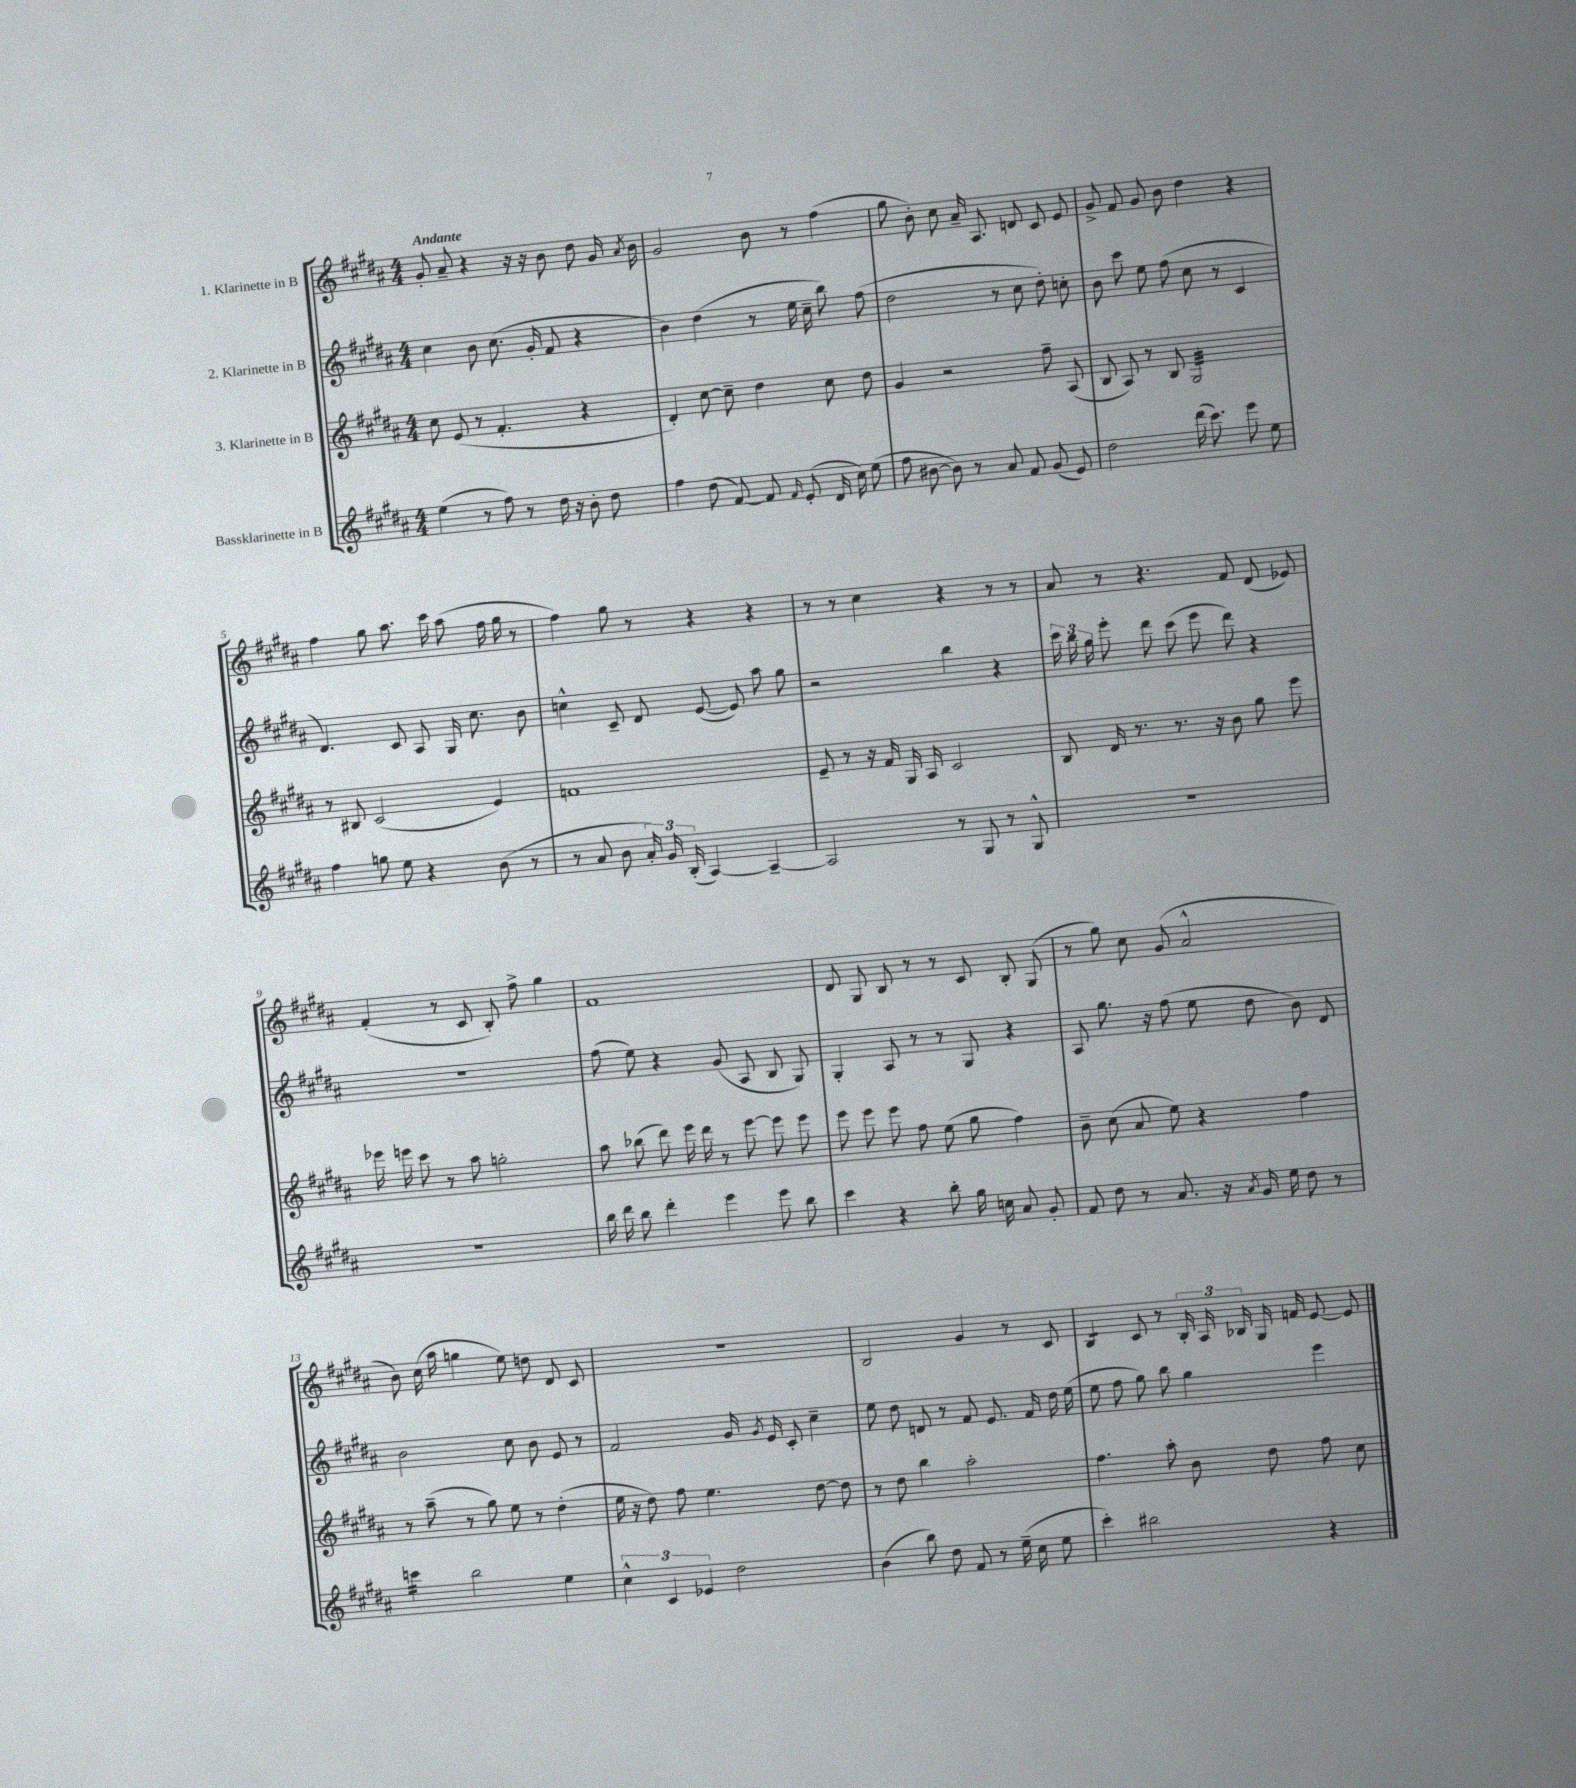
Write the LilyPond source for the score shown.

<<
\new StaffGroup <<
\new Staff = "s0" \with { instrumentName = "1. Klarinette in B" } {
    \clef treble \key b \major \numericTimeSignature \time 4/4 \tempo "Andante"
    \autoBeamOff gis'8-. ais'8-- r4 r16 r16 b'8 dis''8 gis'16 \acciaccatura { ais'8 } b'16 |
    gis'2 b'8 r8 fis''4( |
    gis''8 b'8-.) cis''8 ais'16-- ais8. d'8 cis'8 e'8 |
    gis'8-> fis'8 gis'8 b'8 dis''4 r4 |
    fis''4 gis''8 ais''8. cis'''16 ais''8( fis''16 gis''16 r8 |
    fis''4) gis''8 r8 r4 r4 |
    r8 r8 cis''4 r4 r8 r8 |
    ais'8 r8 r4. fis'8 dis'8( ees'8) |
    fis'4-.( r8 cis'8 b8-.) fis''8-> gis''4 |
    fis'1 |
    dis'8 gis8 b8 r8 r8 cis'8 b8-. gis8( |
    r8 gis''8) cis''8 gis'8( ais'2-^ |
    b'8) cis''16( ais''16 g''4 e''8) d''8 dis'8 cis'8 |
    R1 |
    b2 gis'4 r8 cis'8 |
    b4:8 cis'8 r8 \tuplet 3/2 { b16-. ais16 bes16 } gis16 f'16 e'8~ e'8 \bar "|." |
}
\new Staff = "s1" \with { instrumentName = "2. Klarinette in B" } {
    \clef treble \key b \major \numericTimeSignature \time 4/4
    \autoBeamOff cis''4 b'8 cis''8.( gis'16-. fis'8 r4 |
    b'4) dis''4( r8 e''16 cis''16-- b''8) fis''8( |
    dis''2 r8 cis''8 dis''8-.) c''8-. |
    b'8 cis'''8 e''8 fis''8( cis''8 r8 cis'4 |
    dis'4.) cis'8 ais8 gis16 cis''8. b'8 |
    c''4-^ cis'8-- dis'8 e'8~( e'8) ais''8 gis''8 |
    r2 b''4 r4 |
    \tuplet 3/2 { cis'''16 b''16 gis''16 } e'''8-. dis'''8 cis'''8( e'''8 dis'''8) r4 |
    R1 |
    fis''8( e''8) r4 gis'8( ais8 b8 gis8) |
    gis4-. ais8 r8 r8 gis8 r4 |
    ais8 gis''8. r16 fis''8( e''8 dis''8 b'8) dis'8 |
    b'2 cis''8 b'8 e'8 r8 |
    fis'2 gis'16 \acciaccatura { gis'8 } e'16 cis'8-. cis''4-- |
    e''8 dis''8 d'8 r8 fis'8 e'8. fis'16 dis''16 e''16( |
    e''8 fis''8 gis''8) b''8 gis''4 e'''4 \bar "|." |
}
\new Staff = "s2" \with { instrumentName = "3. Klarinette in B" } {
    \clef treble \key b \major \numericTimeSignature \time 4/4
    \autoBeamOff cis''8 e'8( r8 fis'4.-. r4 |
    dis'4-.) cis''8~ cis''8-- dis''4 cis''8 dis''8 |
    gis'4 r2 fis''8-- ais8( |
    b8 ais8) r8 b8 gis2:32 |
    r8 bis8 cis'2( e'4) |
    f'1 |
    e'8-- r8 r16 fis'16 gis16 ais16 cis'2 |
    b8 dis'16 r8. r8. r16 b'8 gis''8 e'''8 |
    ees'''16 e'''16 cis'''8 r8 ais''8 g''2-. |
    ais''8 bes''8( dis'''8) e'''16 dis'''16 r8 e'''8~ e'''8 e'''8 |
    e'''8 e'''8 e'''8 fis''8 e''8( gis''8 fis''4) |
    b'8-- cis''8( ais'8 e''8) r4 fis''4 |
    r8 ais''8--( r8 gis''8) e''8 r8 dis''4-.( |
    e''16 r16 dis''8) fis''8 e''4. dis''8~ dis''8 |
    r8 dis''8 b''4 ais''2-. |
    fis''4. ais''8-. b'8 dis''8 fis''8 cis''8 \bar "|." |
}
\new Staff = "s3" \with { instrumentName = "Bassklarinette in B" } {
    \clef treble \key b \major \numericTimeSignature \time 4/4
    \autoBeamOff e''4( r8 fis''8) r8 dis''16 r16 b'8-. dis''8 |
    fis''4 dis''8( fis'8~) fis'8 \grace { fis'16 } e'8-.( dis'16 cis''16) e''8( |
    fis''8 bis'8~ bis'8) r8 ais'8 fis'8 gis'8( e'8) |
    dis''2 dis'''16( cis'''8.) e'''8 e''8 |
    fis''4 g''8 e''8 r4 b'8( r8 |
    r8 ais'8 b'8 \tuplet 3/2 { ais'16-.) gis'16 b16-.( } ais4~) ais4~-- |
    ais2 r8 gis8 r8 gis8-^ |
    R1 |
    R1 |
    b''16 dis'''16 b''8 dis'''4-. e'''4 e'''8 b''8 |
    cis'''4 r4 b''8-. gis''16 c''16 ais'8 gis'8-. |
    fis'8 dis''8 r8 ais'8. r16 \acciaccatura { ais'8 } gis'16 e''16 dis''8 r8 |
    c'''4:16 b''2 e''4 |
    \tuplet 3/2 { cis''4-^ cis'4 ees'4 } dis''2 |
    b'4( b''8) dis''8 fis'8 r8 e''16--( cis''16 e''8 |
    cis'''4-.) bis''2 r4 \bar "|." |
}
>>
>>
